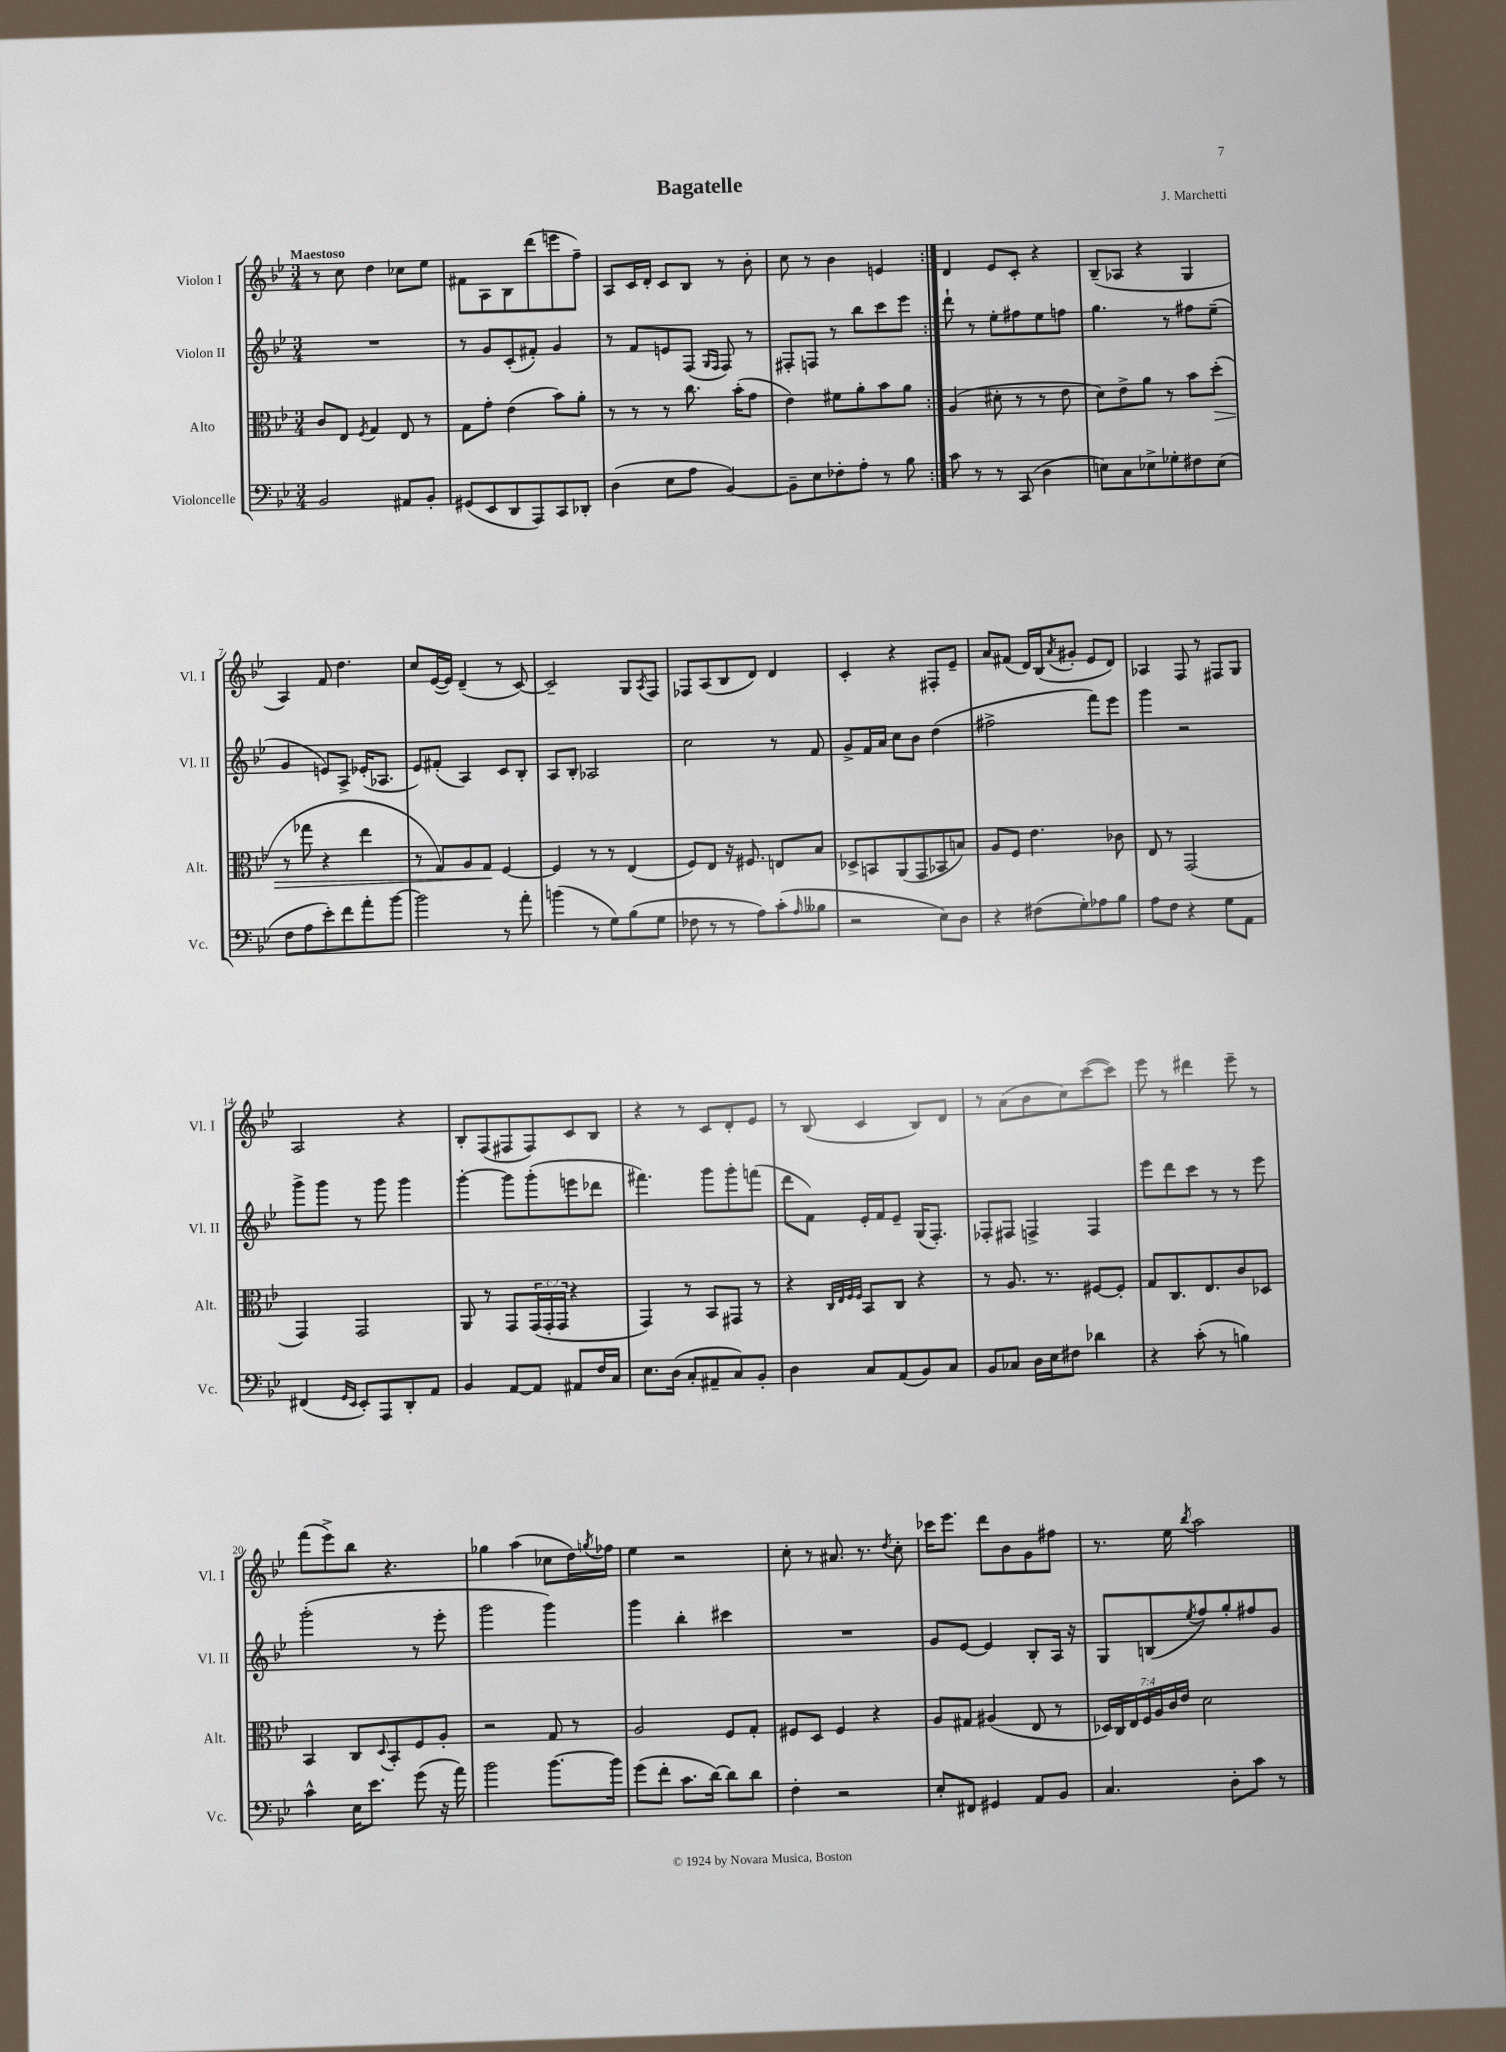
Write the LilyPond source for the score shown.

\header { title = "Bagatelle" composer = "J. Marchetti" }
<<
\new StaffGroup <<
\new Staff = "s0" \with { instrumentName = "Violon I" shortInstrumentName = "Vl. I" } {
    \clef treble \key bes \major \numericTimeSignature \time 3/4 \tempo "Maestoso"
    \repeat volta 2 { r8 c''8 d''4 ces''8 ees''8 |
    fis'8 a8 bes8 d'''8( e'''8 f''8--) |
    a8 c'16 d'16-. c'8 bes8 r8 bes'8-. |
    c''8 r8 bes'4 e'4 | }
    d'4 ees'8 c'8-. r4 |
    bes8--( aes8 r4 g4 |
    a4) f'8 d''4. |
    c''8 ees'16~( ees'16) d'4--( r8 c'8~) |
    c'2-- g8 \acciaccatura { a8 } f8 |
    fes8 a8( bes8 d'8) d'4 |
    c'4-. r4 fis8-. ees'8-- |
    a'8 fis'8( d'16) bes16( \acciaccatura { a'8 } gis'8-. ees'8 d'8) |
    aes4 f8 r8 fis8 g8 |
    a2 r4 |
    bes8-. f8( fis8 fis8) c'8 bes8 |
    r4 r8 c'8 d'8-. ees'8 |
    r8 bes8( c'4 bes8) d'8 |
    r8 a'8( bes'8 c''8) c'''8~( c'''8) |
    ees'''8 r8 dis'''4 ees'''8-- r8 |
    f'''8( ees'''8->) bes''8 r4. |
    ges''4 a''4( ces''8 d''16) \acciaccatura { g''8 } fes''16 |
    ees''4 r2 |
    c''8-. r8 ais'8. r8. \acciaccatura { d''8 } c''8-. |
    ces'''16 ees'''8. d'''8 bes'8 g'8 fis''8 |
    r8. ees''16 \acciaccatura { bes''8 } a''2 \bar "|." |
}
\new Staff = "s1" \with { instrumentName = "Violon II" shortInstrumentName = "Vl. II" } {
    \clef treble \key bes \major \numericTimeSignature \time 3/4
    \repeat volta 2 { R2. |
    r8 g'8 c'8-.( fis'8-.) g'4 |
    r8 f'8 e'8 f8( \grace { g16 f16 } f8) r8 |
    fis8-. f8 r8 bes''8 c'''8 ees'''8 | }
    d'''8-! r8 ees''8-. fis''8 ees''8 f''8 |
    g''4. r8 fis''8 ees''8--( |
    g'4 e'8) a8-> ees'16-.( aes8. |
    ees'8) fis'8-.( a4) c'8 bes8-. |
    a8 bes8-. aes2 |
    c''2 r8 f'8 |
    g'8-> f'16 a'16 c''8 bes'8 d''4( |
    fis''2-> f'''8) ees'''8 |
    g'''4 r2 |
    g'''8-> g'''8 r8 g'''8 g'''4 |
    g'''4~-. g'''8 g'''8-.( e'''8 des'''8 |
    fis'''4.) g'''8 g'''8-. f'''8( |
    d'''8 f'8) ees'16-. f'16 ees'8-- g16( f8.-.) |
    fes8-. fis8 f4-> f4 |
    ees'''8 d'''8 c'''8 r8 r8 ees'''8 |
    g'''2-.( r8 ees'''8-. |
    g'''2 g'''4) |
    g'''4 bes''4-. cis'''4 |
    R2. |
    g'8 ees'8~ ees'4 bes8-. a16 r16 |
    g8 b8( \acciaccatura { ees''8 } f''8) g''8-. fis''8 g'8 \bar "|." |
}
\new Staff = "s2" \with { instrumentName = "Alto" shortInstrumentName = "Alt." } {
    \clef alto \key bes \major \numericTimeSignature \time 3/4 \override Staff.TupletNumber.text = #tuplet-number::calc-fraction-text
    \repeat volta 2 { c'8 ees8 \acciaccatura { f8 } g4 ees8 r8 |
    g8 g'8-. ees'4( bes'8) a'8-. |
    r8 r8 r8 c''8. bes'16-.( g'8 |
    ees'4) fis'8 a'8-. bes'8 a'8 | }
    a4( dis'8-. r8 r8 ees'8 |
    d'8) ees'8-> a'8 r8 bes'8 d''8-.\>( |
    r8 ges''8 r4 ees''4 |
    r8 g8) a8 g8\! f4~ |
    f4 r8 r8 ees4( |
    f8) ees8 r16 fis8. e8 bes8 |
    des8-> b,8 a,8( g,8 bes,8 b8) |
    a8 f8 ees'4. ces'8 |
    ees8 r8 g,2( |
    g,4) g,2 |
    a,8 r8 g,8 \tuplet 3/2 { g,16( g,16-. g,16 } r4 |
    g,4) r8 bes,8 gis,8 r8 |
    r4 \grace { c32 ees32 f32 f32 } bes,8 c8 r4 |
    r8 a8. r8. fis8~ fis8-. |
    g8 c8. ees8. c'8 des8 |
    bes,4 c8 \appoggiatura { d8 } bes,8-. f8 a8-. |
    r2 g8 r8 |
    a2 f8 g8-. |
    fis8 d8 fis4 r4 |
    a8 gis8 ais4( ees8 r8 |
    \tuplet 7/4 { des16) c16 ees16 f16 a16 c'16 ees'16 } d'2 \bar "|." |
}
\new Staff = "s3" \with { instrumentName = "Violoncelle" shortInstrumentName = "Vc." } {
    \clef bass \key bes \major \numericTimeSignature \time 3/4
    \repeat volta 2 { bes,2 ais,8 bes,8-. |
    gis,8( ees,8 d,8 a,,8) c,8 des,8-. |
    d4( ees8 a8 bes,4~) |
    bes,8-- ees8 fes8-. a8-. r8 bes8 | }
    c'8 r8 r8 c,8( d4 |
    e8) c8 ees8-> ges8-. fis8 ees8( |
    f8 a8 ees'8-.) f'8 a'8-. bes'8~ |
    bes'2 r8 a'8-. |
    b'4( r8 g8) bes8( g8 |
    fes8 r8 r8 a8) c'8-.( \grace { a16 } beses8 |
    r2 ees8) d8 |
    r4 fis8( g8-.) aes8 bes8 |
    a8 f8 r4 g8 a,8 |
    fis,4( \grace { g,16 ees,16 } ees,8-.) a,,8 d,8-. a,8 |
    bes,4 a,8~ a,8 ais,8 f16 c16 |
    ees8. d16( c8-. ais,8-- c8) bes,8-. |
    d4 c8 a,8( bes,8) c8 |
    bes,8 ces8 d16 ees16 fis8 des'4 |
    r4 c'8-.( r8 b4) |
    c'4-^ ees16 ees'8. g'8( r16 a'16) |
    bes'2 bes'8.~ bes'16 |
    g'8( f'8-. c'8. d'16~) d'8 d'8 |
    f4-. r2 |
    ees8-. fis,8 gis,4 a,8 bes,8 |
    c4. d8-. c'8 r8 \bar "|." |
}
>>
>>
